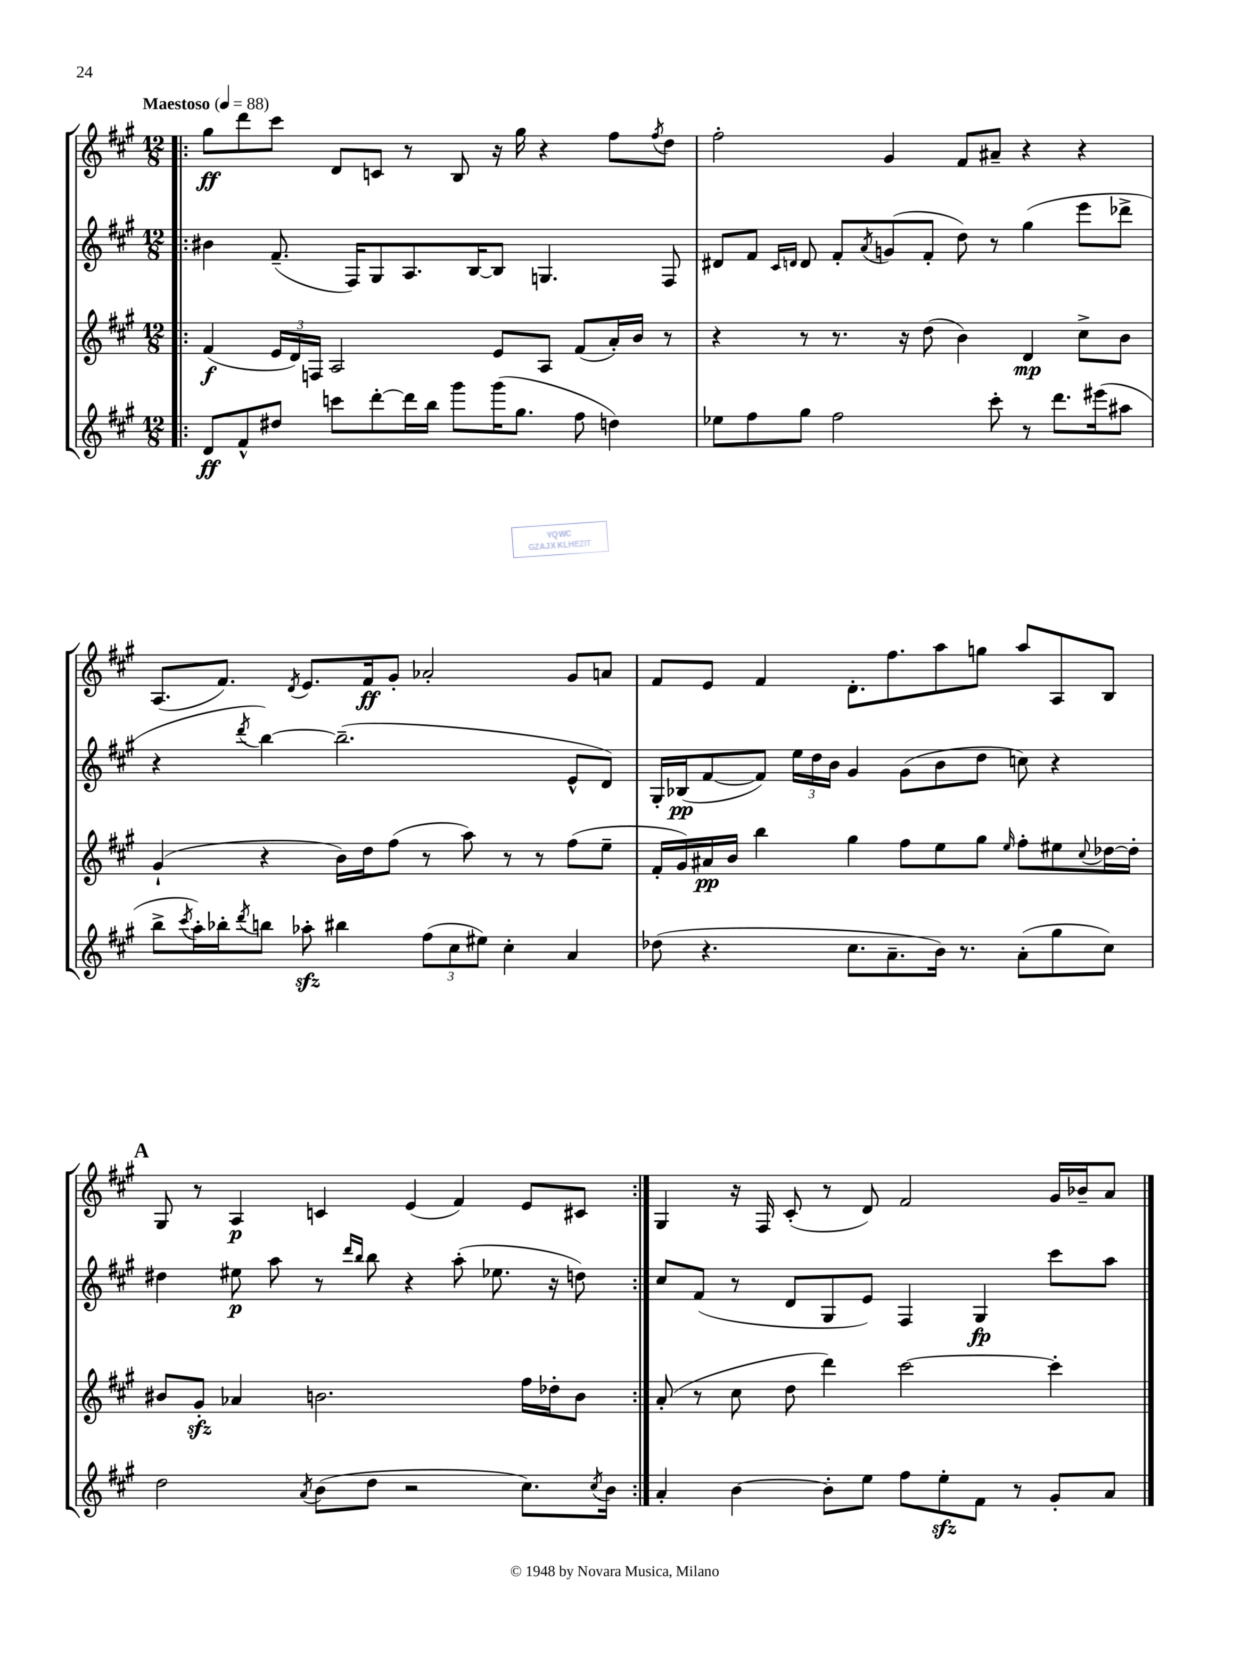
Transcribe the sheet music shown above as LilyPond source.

<<
\new StaffGroup <<
\new Staff = "s0" {
    \clef treble \key a \major \numericTimeSignature \time 12/8 \tempo "Maestoso" 4 = 88
    \repeat volta 2 { \bar ".|:" gis''8\ff d'''8 cis'''8 d'8 c'8 r8 b8 r16 gis''16 r4 fis''8 \acciaccatura { fis''8 } d''8 |
    fis''2-. gis'4 fis'8 ais'8-- r4 r4 |
    a8.( fis'8.) \acciaccatura { d'8 } e'8. fis'16\ff gis'8-. aes'2-. gis'8 a'8 |
    fis'8 e'8 fis'4 d'8.-. fis''8. a''8 g''8 a''8 a8 b8 |
    \mark \markup { \bold "A" } gis8 r8 a4\p c'4 e'4( fis'4) e'8 cis'8 | }
    gis4 r16 fis16 cis'8-.( r8 d'8) fis'2 gis'16 bes'16-- a'8 \bar "|." |
}
\new Staff = "s1" {
    \clef treble \key a \major \numericTimeSignature \time 12/8
    \repeat volta 2 { \bar ".|:" bis'4 fis'8.--( fis16) gis8 a8. b16~ b8 g4. fis8 |
    dis'8 fis'8 \grace { cis'16 d'16 } d'8 fis'8-. \acciaccatura { a'8 } g'8( fis'8-. d''8) r8 gis''4( e'''8 des'''8-> |
    r4 \acciaccatura { d'''8 } b''4~) b''2.--( e'8-^ d'8) |
    gis16-. bes16\pp( fis'8~ fis'8) \tuplet 3/2 { e''16 d''16 b'16 } gis'4 gis'8( b'8 d''8 c''8) r4 |
    \mark \markup { \bold "A" } dis''4 eis''8\p a''8 r8 \grace { d'''16 b''16 } b''8 r4 a''8-.( ees''8. r16 d''8) | }
    cis''8 fis'8( r8 d'8 gis8 e'8) fis4 gis4\fp cis'''8 a''8 \bar "|." |
}
\new Staff = "s2" {
    \clef treble \key a \major \numericTimeSignature \time 12/8
    \repeat volta 2 { \bar ".|:" fis'4\f( \tuplet 3/2 { e'16 d'16) f16 } a2 e'8 a8 fis'8( a'16-.) b'16 r8 |
    r4 r8 r8. r16 d''8( b'4) d'4\mp cis''8-> b'8 |
    gis'4-!( r4 b'16) d''16 fis''8( r8 a''8) r8 r8 fis''8( e''8-- |
    fis'16-. gis'16) ais'16\pp b'16 b''4 gis''4 fis''8 e''8 gis''8 \grace { e''16 } fis''8-. eis''8 \appoggiatura { cis''8 } des''16~ des''16-. |
    \mark \markup { \bold "A" } bis'8 gis'8-.\sfz aes'4 b'2. fis''16 des''16-. b'8 | }
    a'8-.( r8 cis''8 d''8 d'''4) cis'''2~ cis'''4-. \bar "|." |
}
\new Staff = "s3" {
    \clef treble \key a \major \numericTimeSignature \time 12/8
    \repeat volta 2 { \bar ".|:" d'8\ff fis'8-^ dis''8 c'''8 d'''8~-. d'''16 b''16 gis'''8 gis'''16( gis''8. fis''8 d''4) |
    ees''8 fis''8 gis''8 fis''2 cis'''8-. r8 d'''8. eis'''16( ais''8 |
    b''8-> \acciaccatura { cis'''8 } a''16-.) bes''16-. \acciaccatura { d'''8 } b''8 aes''8-.\sfz bis''4 \tuplet 3/2 { fis''8( cis''8 eis''8) } cis''4-. a'4 |
    des''8( r4. cis''8. a'8.-- b'16) r8. a'8-.( gis''8 cis''8) |
    \mark \markup { \bold "A" } d''2 \acciaccatura { a'8 } b'8( d''8 r2 cis''8.) \acciaccatura { cis''8 } b'16 | }
    a'4-. b'4~ b'8-. e''8 fis''8 e''8-.\sfz fis'8 r8 gis'8-. a'8 \bar "|." |
}
>>
>>
\layout { \context { \Score \remove "Bar_number_engraver" } }
